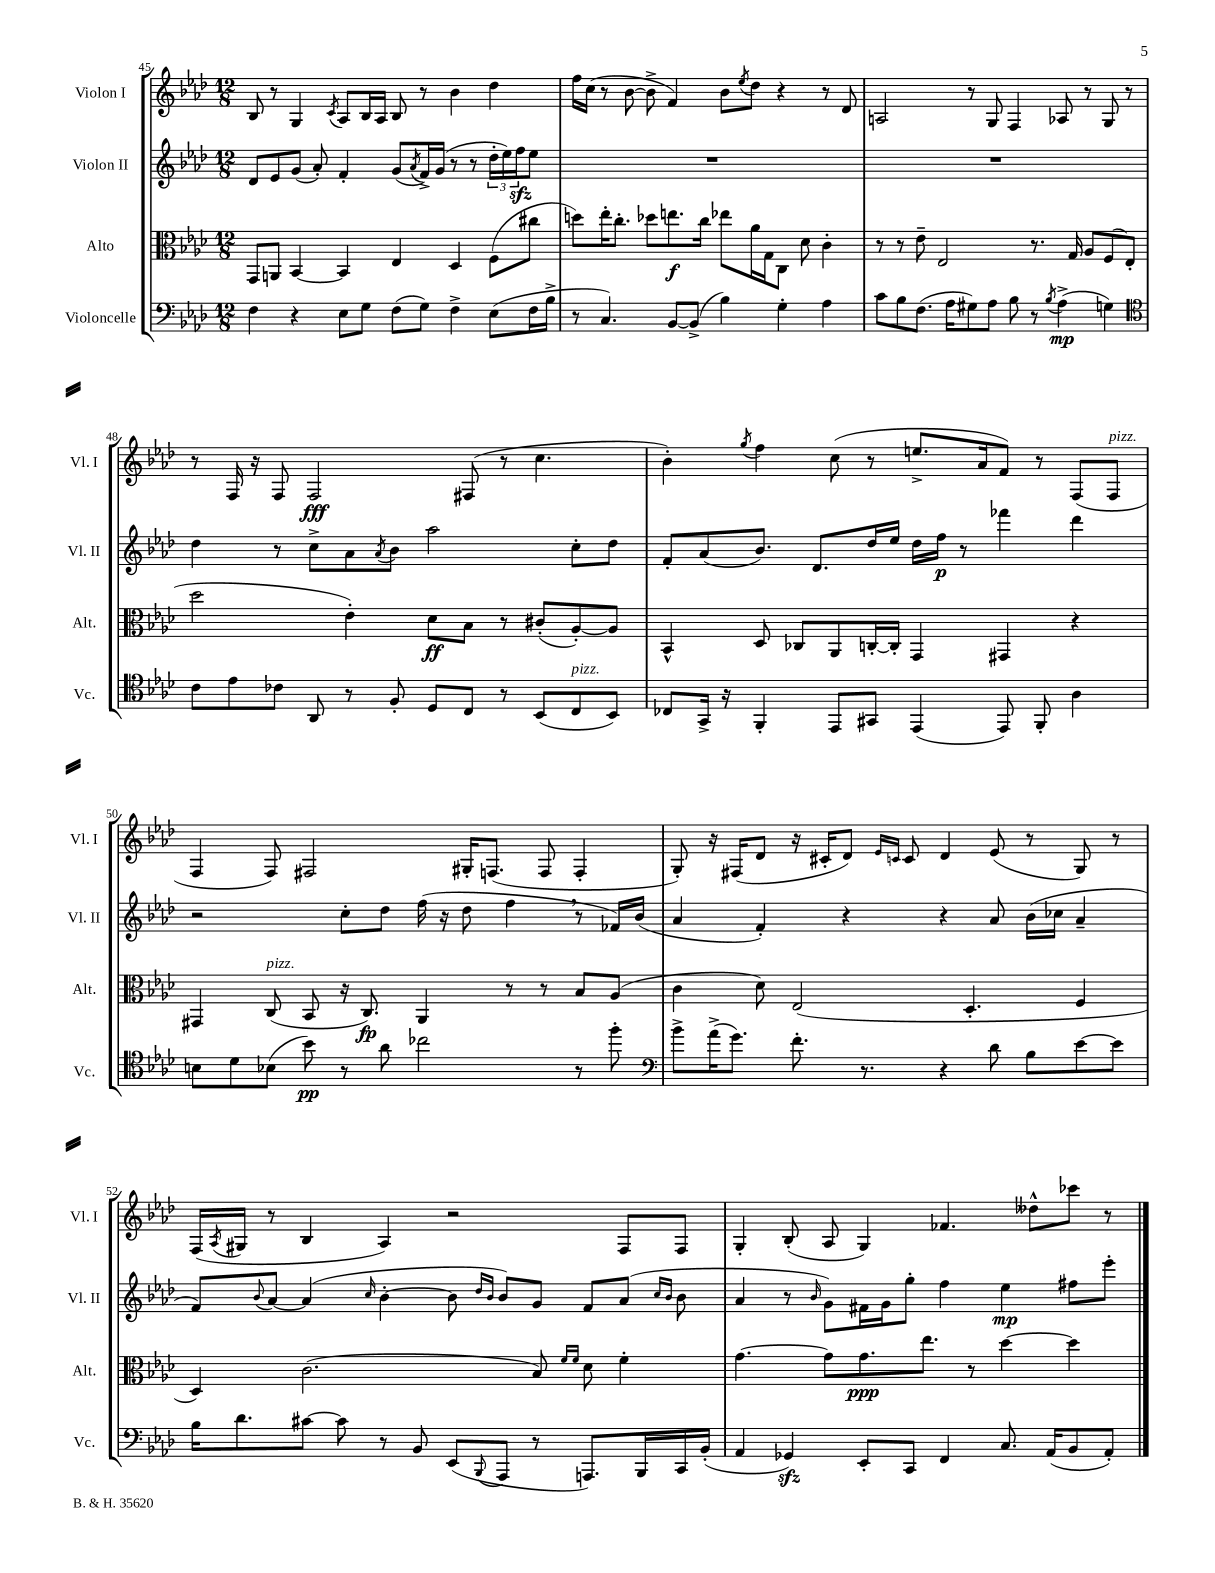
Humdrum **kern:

**kern	**kern	**kern	**kern
*staff4	*staff3	*staff2	*staff1
*clefF4	*clefC3	*clefG2	*clefG2
*k[b-e-a-d-]	*k[b-e-a-d-]	*k[b-e-a-d-]	*k[b-e-a-d-]
*M12/8	*M12/8	*M12/8	*M12/8
4F	8GG	8d-	8B-
.	8AA	8e-	8r
4r	[4BB-	(8g	4G
.	.	8a-')	.
.	.	.	8qc
8E-	4BB-]	4f'	8A-
8G	.	.	16B-
.	.	.	16A-
(8F	4E-	(8g	8B-
.	.	8qa-	.
8G)	.	16f^)	8r
.	.	(16g	.
4F^	4D-	8r	4b-
.	.	8r	.
(8E-	(8F	24dd-'	4dd-
.	.	24ee-)	.
.	.	24ff	.
16F	8cc#	8ee-	.
16B-^	.	.	.
=	=	=	=
8r	8dd)	1.r	16ff
.	.	.	(16cc
4.C)	16ee-'	.	8r
.	8.cc'	.	.
.	.	.	[8b-
.	8dd-	.	8b-^]
[8BB-	8.ee	.	4f)
(8BB-^]	.	.	.
.	16cc	.	.
4B-)	8ee-	.	8b-
.	.	.	8qee-
.	16a-	.	8dd-
.	16G	.	.
4G'	8C	.	4r
.	8d-	.	.
4A-	4c'	.	8r
.	.	.	8d-
=	=	=	=
8c	8r	1.r	2A
8B-	8r	.	.
(8.F	8e-~	.	.
.	2E-	.	.
16A-	.	.	.
8G#)	.	.	8r
8A-	.	.	8G
8B-	.	.	4F
8r	8.r	.	.
8qB-	.	.	.
(4A-^	.	.	8A-
.	16G	.	.
.	8A-	.	8r
4G)	(8F	.	8G
.	8E-'	.	8r
=	=	=	=
*clefC4	*	*	*
8c	2dd-	4dd-	8r
8e-	.	.	16F
.	.	.	16r
8c-	.	8r	8F
8AA-	.	8cc^	2F
8r	4e-')	8a-	.
.	.	8qa-	.
8F'	.	8b-	.
8D-	8d-	2aa-	.
8C	8B-	.	(8F#
8r	8r	.	8r
(8BB-	(8c#'	.	4.cc
8C	[8A-')	8cc'	.
8BB-)	8A-]	8dd-	.
=	=	=	=
8C-	4BB-^^	8f'	4b-')
16GG^	.	(8a-	.
16r	.	.	.
.	.	.	8qgg
4FF'	8D-	8.b-)	4ff
.	8C-	.	.
.	.	8.d-	.
8EE-	8AA-	.	(8cc
8GG#	[16C'	16dd-	8r
.	16C']	16ee-	.
(4EE-	4GG	16dd-	8.ee^
.	.	16ff	.
.	.	8r	.
.	.	.	16a-
8EE-)	4GG#	4fff-	8f)
8FF'	.	.	8r
4A-	4r	4ddd-	(8F
.	.	.	8F
=	=	=	=
8B	4GG#	2r	4F
8d-	.	.	.
(8B-	(8C	.	8F)
8b-)	8BB-	.	2F#
8r	16r	8cc'	.
.	8.C)	.	.
8a-	.	8dd-	.
2cc-	4AA-	(16ff	.
.	.	16r	.
.	.	8dd-	16G#'
.	.	.	(8.F
.	8r	4ff	.
.	8r	.	8F
8r	8B-	8r	4F'
8ff'	(8A-	16f-)	.
.	.	(16b-	.
=	=	=	=
*clefF4	*	*	*
8b-^	4c	4a-	8G')
(16a-^	.	.	16r
8.g)	.	.	(16F#
.	8d-)	4f')	8d-
8.f'	(2E-	.	16r
.	.	.	16c#'
.	.	4r	8d-)
8.r	.	.	.
.	.	.	16qqe-
.	.	.	16qqc
.	.	.	8c
4r	.	4r	4d-
.	4.D-'	.	.
8d-	.	8a-	(8e-
8B-	.	(16b-	8r
.	.	16cc-	.
[8e-	4F	4a-~	8G)
8e-]	.	.	8r
=	=	=	=
16B-	4D-)	8f)	(16F
.	.	.	8qA-
8.d-	.	.	16G#
.	.	8qqb-	.
.	.	[8a-	8r
[8c#	(2.c	(4a-]	4B-
8c#]	.	.	.
.	.	16qqcc	.
8r	.	[4b-'	4A-)
8BB-	.	.	.
(8EE-	.	8b-]	2r
.	.	16qqdd-	.
8qqBBB-	.	16qqb-	.
8AAA-	.	8b-)	.
8r	8B-)	8g	.
.	16qqf	.	.
.	16qqf	.	.
8.AAA)	8d-	8f	.
.	4f'	(8a-	8F
16BBB-	.	.	.
.	.	16qqcc	.
.	.	16qqb-	.
16CC	.	8b-	8F
(16BB-'	.	.	.
=	=	=	=
4AA-	[4.g	4a-	4G'
4GG-)	.	8r	(8B-'
.	.	16qqb-	.
.	8g]	8g)	8A-
8EE-'	8.g	16f#	4G)
.	.	16g	.
8CC	.	8gg'	.
.	8.ee-	.	.
4FF	.	4ff	4.f-
.	8r	.	.
8.C	[4dd-	4ee-	.
.	.	.	8dd--^^
(16AA-	.	.	.
8BB-	4dd-]	8ff#	8ccc-
8AA-')	.	8eee-'	8r
==	==	==	==
*-	*-	*-	*-
